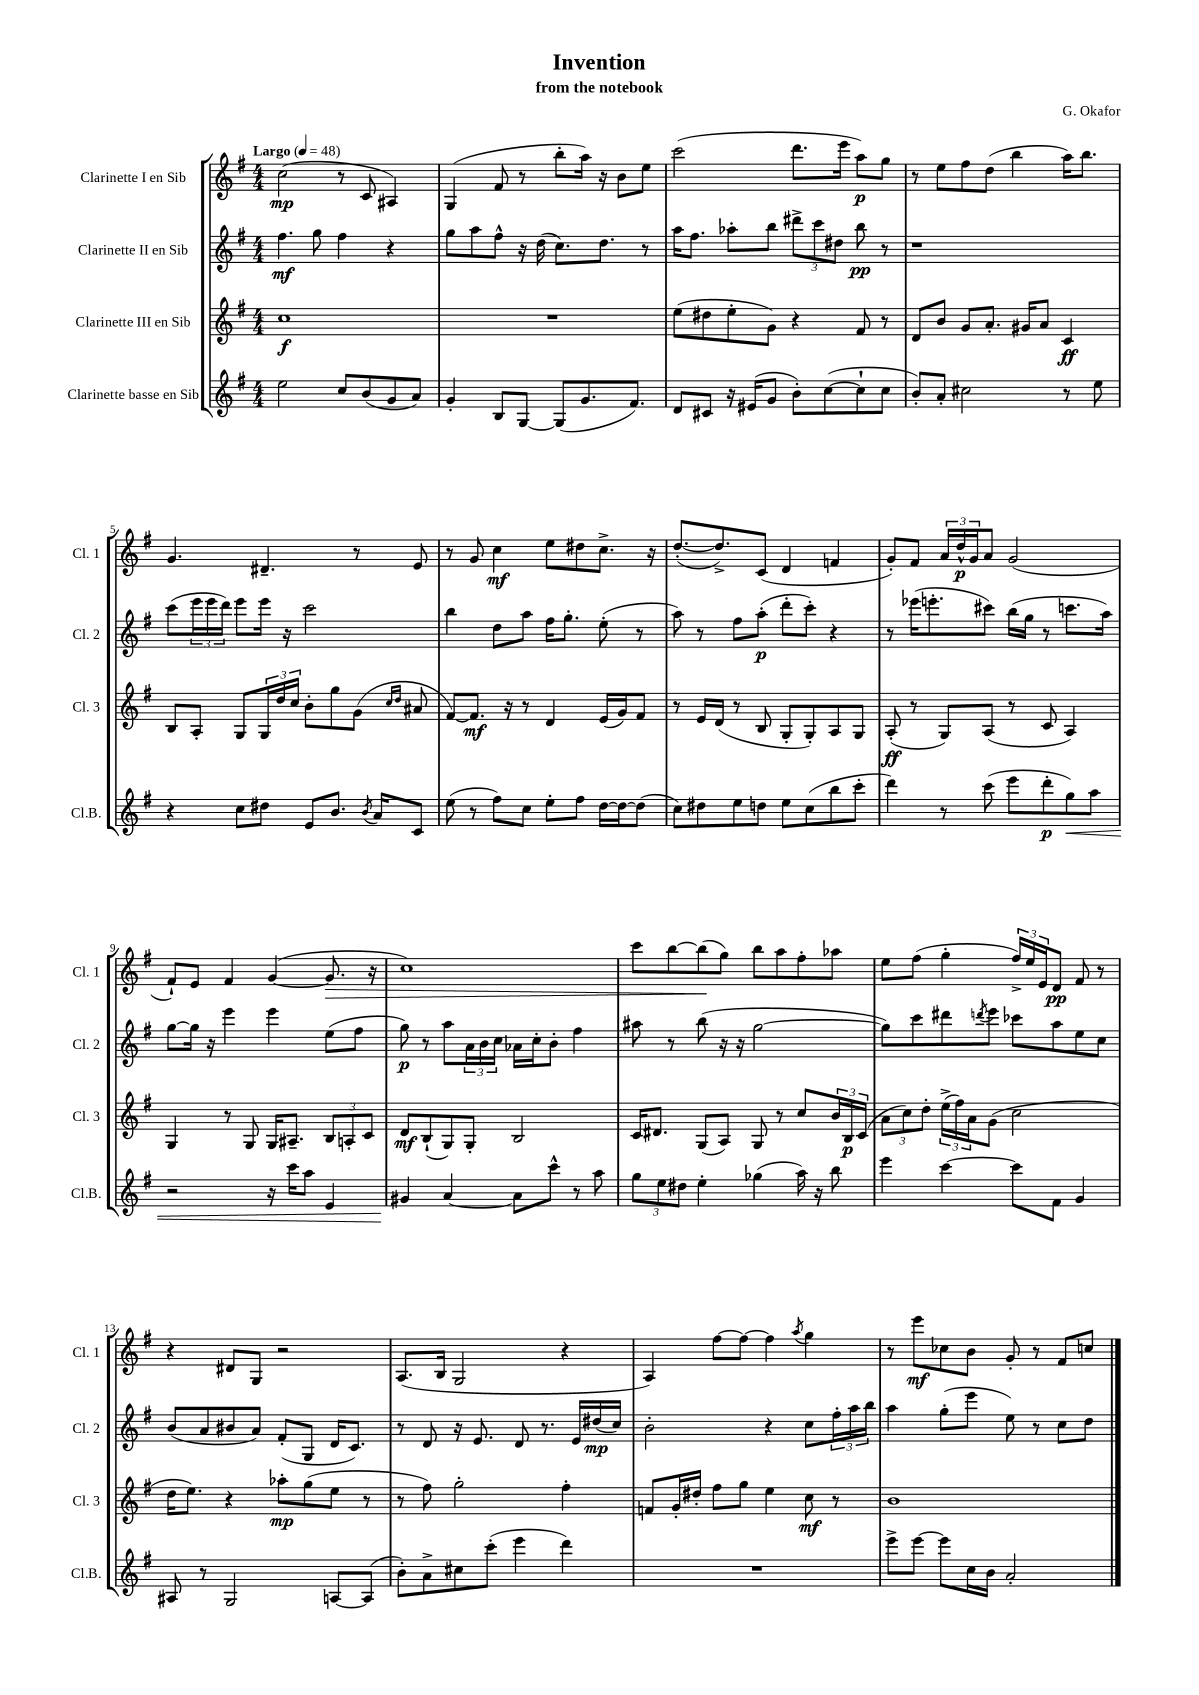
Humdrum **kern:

**kern	**dynam	**kern	**dynam	**kern	**dynam	**kern	**dynam
*part4	*part4	*part3	*part3	*part2	*part2	*part1	*part1
*staff4	*staff4	*staff3	*staff3	*staff2	*staff2	*staff1	*staff1
*I"Clarinette basse en Sib	*	*I"Clarinette III en Sib	*	*I"Clarinette II en Sib	*	*I"Clarinette I en Sib	*
*I'Cl.B.	*	*I'Cl. 3	*	*I'Cl. 2	*	*I'Cl. 1	*
*clefG2	*	*clefG2	*	*clefG2	*	*clefG2	*
*k[f#]	*	*k[f#]	*	*k[f#]	*	*k[f#]	*
*M4/4	*	*M4/4	*	*M4/4	*	*M4/4	*
*MM48	*	*MM48	*	*MM48	*	*MM48	*
=1	=1	=1	=1	=1	=1	=1	=1
!	!	!	!	!	!	!LO:TX:a:B:t=Largo	!
2ee\	.	1cc	f	4.ff#\	mf	(2cc\	mp
.	.	.	.	8gg\	.	.	.
8cc/L	.	.	.	4ff#\	.	8r	.
(8b/	.	.	.	.	.	8c/	.
8g/	.	.	.	4r	.	4A#X/)	.
8a/J)	.	.	.	.	.	.	.
=2	=2	=2	=2	=2	=2	=2	=2
4g'/	.	1r	.	8gg\L	.	(4G/	.
.	.	.	.	8aa\	.	.	.
8B/L	.	.	.	8ff#^^\J	.	8f#/	.
[8G/J	.	.	.	16r	.	8r	.
.	.	.	.	(16dd\	.	.	.
(8G/L]	.	.	.	8.cc\L)	.	8bb'\L	.
8.g/	.	.	.	.	.	16aa\Jk)	.
.	.	.	.	8.dd\J	.	16r	.
.	.	.	.	.	.	8b\L	.
8.f#/J)	.	.	.	.	.	.	.
.	.	.	.	8r	.	8ee\J	.
=3	=3	=3	=3	=3	=3	=3	=3
8d/L	.	(8ee\L	.	16aa\KL	.	(2ccc\	.
.	.	.	.	8.ff#\J	.	.	.
8c#X/J	.	8dd#X\	.	.	.	.	.
16r	.	8ee'\	.	8aa-X'\L	.	.	.
(16e#X/KL	.	.	.	.	.	.	.
8g/J	.	8g\J)	.	8bb\J	.	.	.
8b'\L)	.	4r	.	12ddd#X^\L	.	8.ddd\L	.
.	.	.	.	12ccc\	.	.	.
([8cc\	.	.	.	.	.	.	.
.	.	.	.	12dd#X\J	.	.	.
.	.	.	.	.	.	16eee\Jk	.
8cc`\]	.	8f#/	.	8bb\	pp	8aa\L)	p
8cc\J	.	8r	.	8r	.	8gg\J	.
=4	=4	=4	=4	=4	=4	=4	=4
8b'/L)	.	8d/L	.	1r	.	8r	.
8a'/J	.	8b/J	.	.	.	8ee\L	.
2cc#X\	.	8g/L	.	.	.	8ff#\	.
.	.	8.a'/J	.	.	.	(8dd\J	.
.	.	.	.	.	.	4bb\	.
.	.	16g#X/KL	.	.	.	.	.
.	.	8a/J	.	.	.	.	.
8r	.	4c/	ff	.	.	16aa\KL)	.
.	.	.	.	.	.	8.bb\J	.
8ee\	.	.	.	.	.	.	.
!!LO:LB:g=z
=5	=5	=5	=5	=5	=5	=5	=5
4r	.	8B/L	.	(8ccc\L	.	4.g/	.
.	.	8A'/J	.	24eee\L	.	.	.
.	.	.	.	24eee\	.	.	.
.	.	.	.	24ddd\JJ)	.	.	.
8cc\L	.	8G/L	.	8eee\L	.	.	.
8dd#X\J	.	24G/L	.	16eee\Jk	.	4.d#X~/	.
.	.	24dd/	.	.	.	.	.
.	.	.	.	16r	.	.	.
.	.	24cc/JJ	.	.	.	.	.
8e/L	.	8b'\L	.	2ccc\	.	.	.
8.b/J	.	8gg\	.	.	.	.	.
.	.	(8g\J	.	.	.	8r	.
8qb/	.	.	.	.	.	.	.
16a/KL	.	.	.	.	.	.	.
.	.	16qqcc/LL	.	.	.	.	.
.	.	16qqdd/JJ	.	.	.	.	.
8c/J	.	8a#X/	.	.	.	8e/	.
=6	=6	=6	=6	=6	=6	=6	=6
(8ee\	.	[8f#/L)	.	4bb\	.	8r	.
8r	.	8.f#/J]	mf	.	.	8g/	.
8ff#\L)	.	.	.	8dd\L	.	4cc\	mf
.	.	16r	.	.	.	.	.
8cc\J	.	8r	.	8aa\J	.	.	.
8ee'\L	.	4d/	.	16ff#\KL	.	8ee\L	.
.	.	.	.	8.gg'\J	.	.	.
8ff#\J	.	.	.	.	.	8dd#X\	.
[16dd\LL	.	(16e/LL	.	(8ee'\	.	8.cc^\J	.
16dd\J_	.	16g/J)	.	.	.	.	.
(8dd\J]	.	8f#/J	.	8r	.	.	.
.	.	.	.	.	.	16r	.
=7	=7	=7	=7	=7	=7	=7	=7
8cc\L)	.	8r	.	8aa\)	.	([8.dd'/L	.
8dd#X\	.	16e/LL	.	8r	.	.	.
.	.	(16d/JJ	.	.	.	8.dd^/])	.
8ee\	.	8r	.	8ff#\L	.	.	.
8ddn\J	.	8B/	.	(8aa'\J	p	(8c/J	.
8ee\L	.	8G'/L	.	8ddd'\L	.	4d/	.
(8cc\	.	8G'/)	.	8ccc'\J)	.	.	.
8bb\	.	8A/	.	4r	.	4fn/	.
8ccc'\J	.	8G/J	.	.	.	.	.
=8	=8	=8	=8	=8	=8	=8	=8
4ddd\)	.	(8A'/	ff	8r	.	8g'/L)	.
.	.	8r	.	(16eee-X\KL	.	8f#/J	.
.	.	.	.	8.eeen'\	.	.	.
8r	.	8G/L)	.	.	.	24a/LL	.
.	.	.	.	.	.	24dd^^/	p
.	.	.	.	.	.	24g/J	.
(8ccc\	.	(8A/J	.	8ccc#X\J)	.	8a/J	.
8eee\L	.	8r	.	(16bb\LL	.	(2g/	.
.	.	.	.	16gg\JJ	.	.	.
8ddd'\	p	8c/	.	8r	.	.	.
!	!LO:HP:b	!	!	!	!	!	!
8gg\)	<	4A/)	.	8.cccn\L	.	.	.
8aa\J	.	.	.	.	.	.	.
.	.	.	.	16aa\Jk)	.	.	.
!!LO:LB:g=z
=9	=9	=9	=9	=9	=9	=9	=9
2r	.	4G/	.	[8gg\L	.	8f#`/L)	.
.	.	.	.	16gg\Jk]	.	8e/J	.
.	.	.	.	16r	.	.	.
.	.	8r	.	4eee\	.	4f#/	.
.	.	8G/	.	.	.	.	.
16r	.	16G/KL	.	4eee\	.	([4g/	.
16ccc\KL	.	8.A#X~/J	.	.	.	.	.
8aa\J	.	.	.	.	.	.	.
!	!	!	!	!	!	!	!LO:HP:b
4e/	.	12B/L	.	(8ee\L	.	8.g/]	>
.	.	12An'/	.	.	.	.	.
.	.	.	.	8ff#\J	.	.	.
.	.	12c/J	.	.	.	.	.
.	.	.	.	.	.	16r	.
=10	=10	=10	=10	=10	=10	=10	=10
4g#X/	.	8d/L	mf	8gg\)	p	1cc)	.
.	.	(8B`/	.	8r	.	.	.
[4a/	[	8G/)	.	8aa\L	.	.	.
.	.	8G'/J	.	24a\L	.	.	.
.	.	.	.	24b\	.	.	.
.	.	.	.	24cc\JJ	.	.	.
8a\L]	.	2B/	.	16a-X\LL	.	.	.
.	.	.	.	16cc'\J	.	.	.
8ccc^^\J	.	.	.	8b'\J	.	.	.
8r	.	.	.	4ff#\	.	.	.
8aa\	.	.	.	.	.	.	.
=11	=11	=11	=11	=11	=11	=11	=11
12gg\L	.	16c/KL	.	8aa#X\	.	8ccc\L	.
.	.	8.d#X/J	.	.	.	.	.
12ee\	.	.	.	.	.	.	.
.	.	.	.	8r	.	[8bb\	.
12dd#X\J	.	.	.	.	.	.	.
4ee'\	.	(8G/L	.	(8bb\	.	(8bb\]	.
.	.	8A/J)	.	16r	.	8gg\J)	]
.	.	.	.	16r	.	.	.
(4gg-X\	.	8G/	.	[2gg\	.	8bb\L	.
.	.	8r	.	.	.	8aa\	.
16aa\)	.	8cc/L	.	.	.	8ff#'\	.
16r	.	.	.	.	.	.	.
8bb\	.	24b/L	.	.	.	8aa-X\J	.
.	.	24B/	p	.	.	.	.
.	.	(24c/JJ	.	.	.	.	.
=12	=12	=12	=12	=12	=12	=12	=12
4eee\	.	12a\L	.	8gg\L])	.	8ee\L	.
.	.	12cc\)	.	.	.	.	.
.	.	.	.	8ccc\	.	(8ff#\J	.
.	.	12dd'\J	.	.	.	.	.
[4ccc\	.	(24ee^\LL	.	8ddd#X\	.	4gg'\	.
.	.	24ff#\)	.	.	.	.	.
.	.	24a\J	.	.	.	.	.
.	.	.	.	8qdddn/	.	.	.
.	.	(8g\J	.	8eee\J	.	.	.
8ccc\L]	.	2cc\	.	8ccc-X\L	.	24ff#^/LL)	.
.	.	.	.	.	.	24ee/	.
.	.	.	.	.	.	24e/J	.
8f#\J	.	.	.	8aa\	.	8d/J	pp
4g/	.	.	.	8ee\	.	8f#/	.
.	.	.	.	8cc\J	.	8r	.
!!LO:LB:g=z
=13	=13	=13	=13	=13	=13	=13	=13
8A#X/	.	16dd\KL	.	(8b/L	.	4r	.
.	.	8.ee\J)	.	.	.	.	.
8r	.	.	.	8a/	.	.	.
2G/	.	4r	.	8b#X/	.	8d#X/L	.
.	.	.	.	8a/J)	.	8G/J	.
.	.	8aa-X'\L	mp	(8f#'/L	.	2r	.
.	.	(8gg\	.	8G/J	.	.	.
[8An/L	.	8ee\J	.	16d/KL	.	.	.
.	.	.	.	8.c/J)	.	.	.
(8A/J]	.	8r	.	.	.	.	.
=14	=14	=14	=14	=14	=14	=14	=14
8b'\L)	.	8r	.	8r	.	(8.A/L	.
8a^\	.	8ff#\)	.	8d/	.	.	.
.	.	.	.	.	.	16B/Jk	.
8cc#X\	.	2gg'\	.	16r	.	2G/	.
.	.	.	.	8.e/	.	.	.
(8ccc'\J	.	.	.	.	.	.	.
4eee\	.	.	.	8d/	.	.	.
.	.	.	.	8.r	.	.	.
4ddd\)	.	4ff#'\	.	.	.	4r	.
.	.	.	.	16e/LL	.	.	.
.	.	.	.	(16dd#X/	mp	.	.
.	.	.	.	16cc/JJ)	.	.	.
=15	=15	=15	=15	=15	=15	=15	=15
1r	.	8fn/L	.	2b'\	.	4A/)	.
.	.	16g'/L	.	.	.	.	.
.	.	16dd#X'/JJ	.	.	.	.	.
.	.	8ff#\L	.	.	.	[8ff#\L	.
.	.	8gg\J	.	.	.	8ff#\J_	.
.	.	4ee\	.	4r	.	4ff#\]	.
.	.	.	.	.	.	8qaa/	.
.	.	8cc\	mf	8cc\L	.	4gg\	.
.	.	8r	.	24ff#'\L	.	.	.
.	.	.	.	24aa\	.	.	.
.	.	.	.	24bb\JJ	.	.	.
=16	=16	=16	=16	=16	=16	=16	=16
8eee^\L	.	1b	.	4aa\	.	8r	.
[8eee\J	.	.	.	.	.	8eee\L	mf
8eee\L]	.	.	.	(8gg'\L	.	8cc-X\	.
16cc\L	.	.	.	8eee\J	.	8b\J	.
16b\JJ	.	.	.	.	.	.	.
2a'/	.	.	.	8ee\)	.	8g'/	.
.	.	.	.	8r	.	8r	.
.	.	.	.	8cc\L	.	8f#/L	.
.	.	.	.	8dd\J	.	8ccn/J	.
==	==	==	==	==	==	==	==
*-	*-	*-	*-	*-	*-	*-	*-
